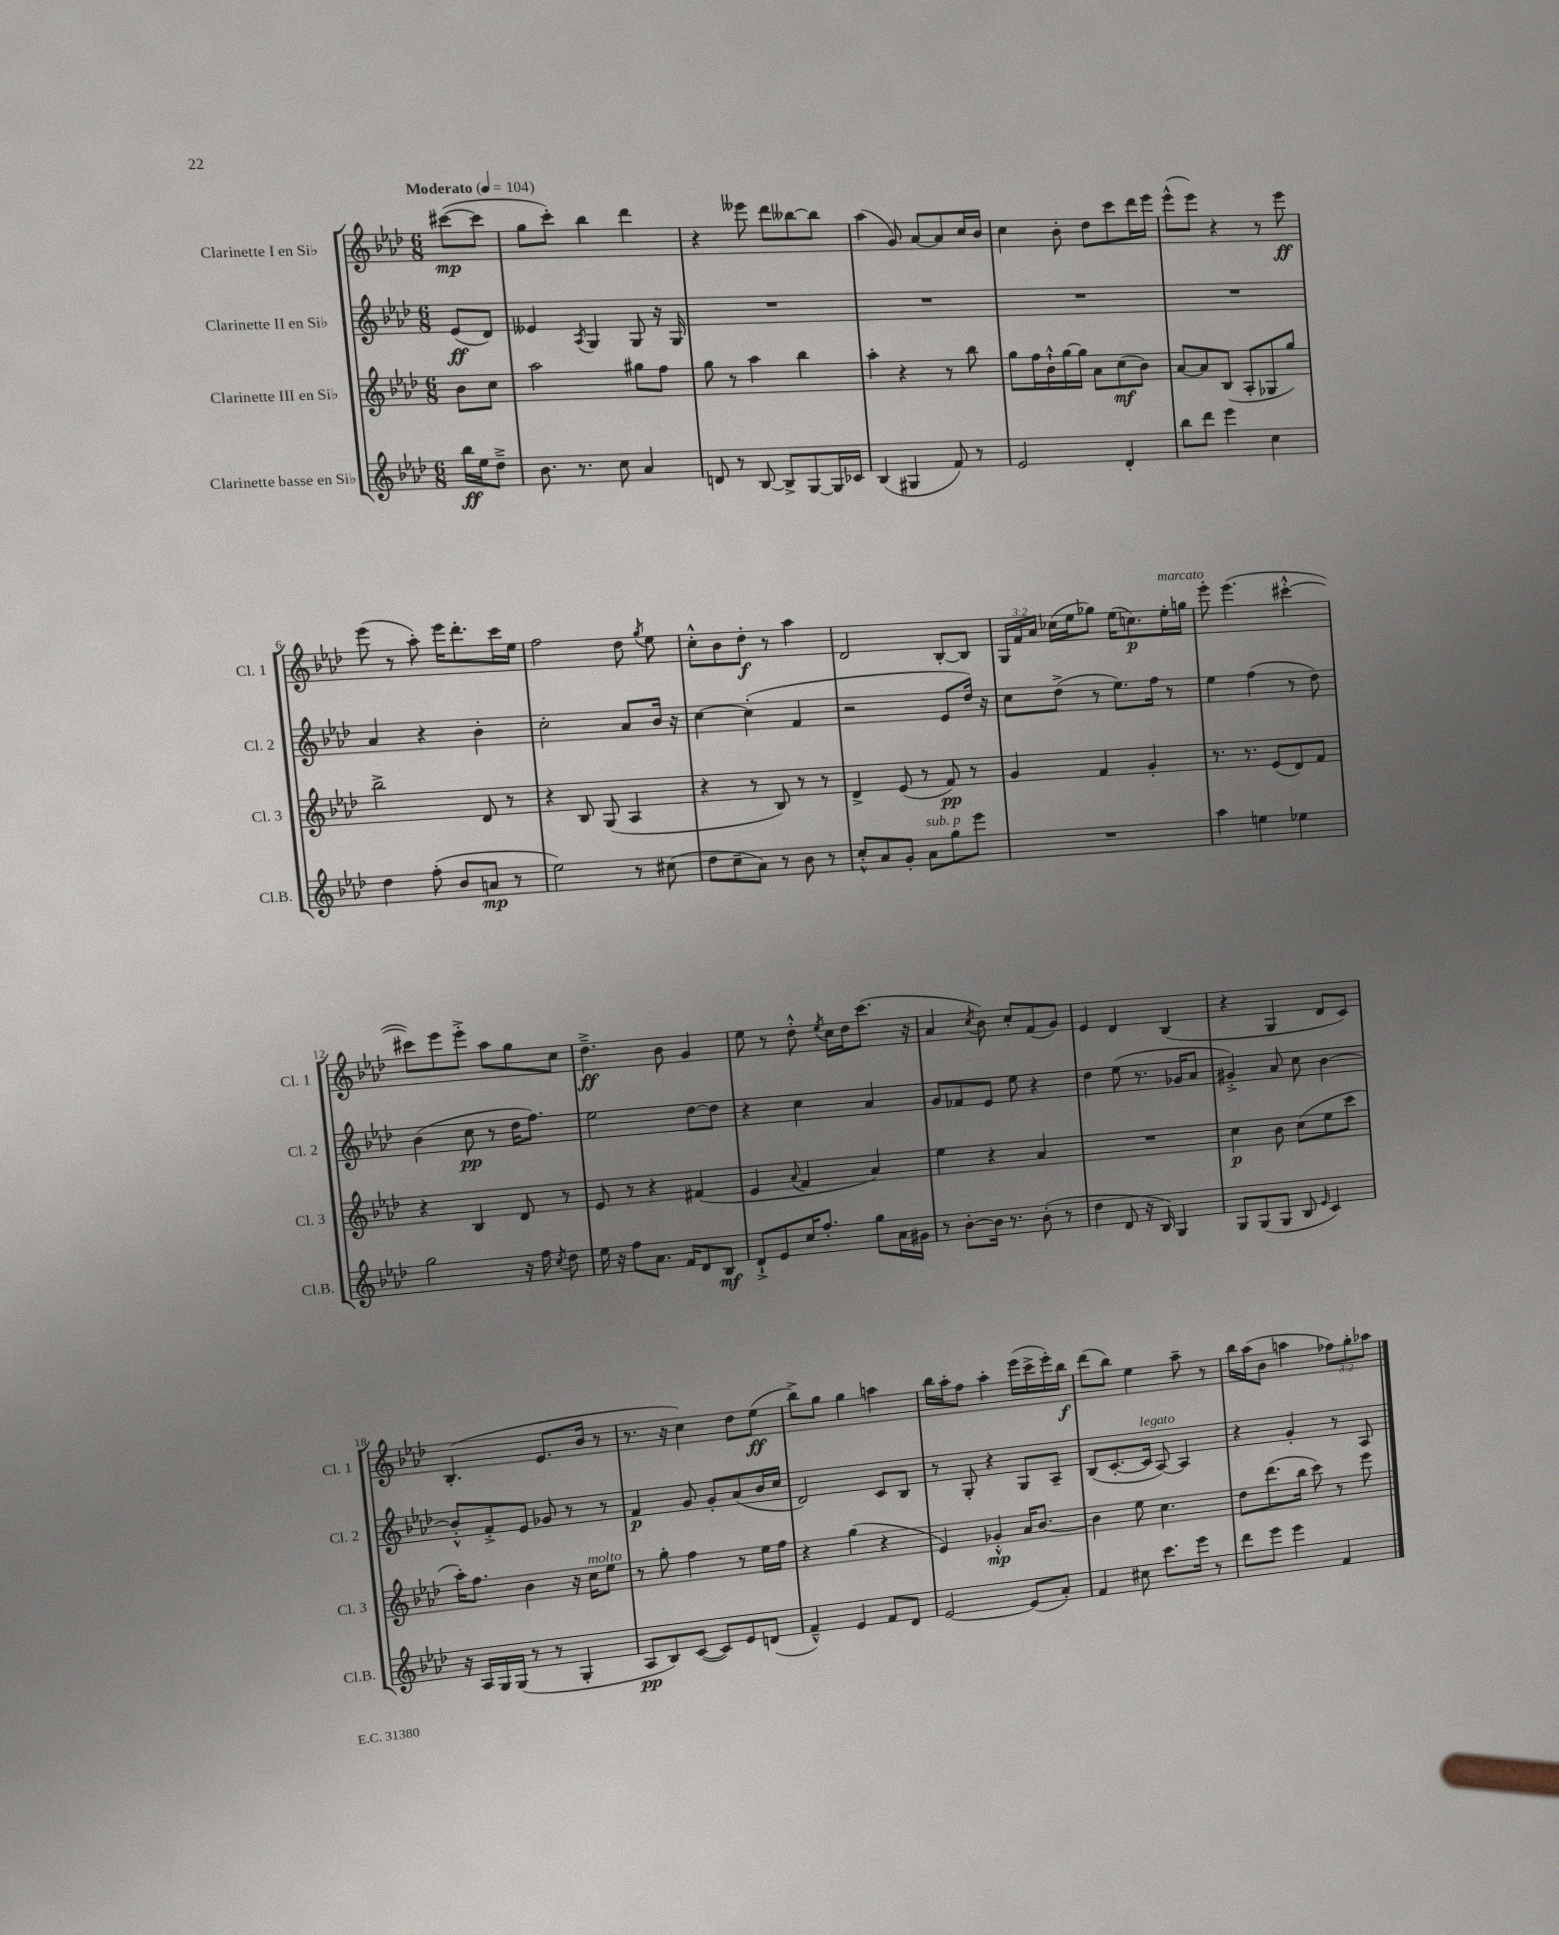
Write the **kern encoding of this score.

**kern	**kern	**kern	**kern
*staff4	*staff3	*staff2	*staff1
*clefG2	*clefG2	*clefG2	*clefG2
*k[b-e-a-d-]	*k[b-e-a-d-]	*k[b-e-a-d-]	*k[b-e-a-d-]
*M6/8	*M6/8	*M6/8	*M6/8
*MM104	*MM104	*MM104	*MM104
16bb-\LL	8b-\L	(8e-/L	([8ccc#\L
16ee-\J	.	.	.
8dd-~^\J	8cc\J	8d-/J)	8ccc#\]J
=	=	=	=
8.b-\	2aa-\	4e--/	8gg\L
.	.	.	8ccc'\J)
8.r	.	.	.
.	.	8qA-/	.
.	.	4G/	4bb-\
8cc\	.	.	.
4a-/	8gg#\L	8G/	4ddd-\
.	8ff\J	16r	.
.	.	16G/	.
=	=	=	=
8d/	8gg\	2.r	4r
8r	8r	.	.
[8B-/	4aa-\	.	8eee--\
8B-^/]L	.	.	8ddd-\L
[8G/	4bb-\	.	[8bb--\
16G/]L	.	.	8bb--\]J
16c-/JJ	.	.	.
=	=	=	=
(4B-/	4aa-'\	2.r	(4aa-\
4G#/	4r	.	8g/)
.	.	.	[8a-/L
8f/)	8r	.	8a-/]
8r	8bb-\	.	16cc/L
.	.	.	16b-/JJ
=	=	=	=
2e-/	8gg\L	2.r	4cc\
.	16ff\L	.	.
.	16b-`^^\	.	.
.	[16gg\	.	8b-'\
.	16gg\]JJ	.	.
.	8a-\L	.	8dd-\L
4d-'/	(8cc\	.	8ccc\
.	8b-\J)	.	16ddd-\L
.	.	.	16eee-\JJ
=	=	=	=
8bb-\L	[8a-/L	2.r	(8eee-^^\L
8ddd-\J	8a-/]	.	8eee-\J)
4eee-\	(8B-/J	.	4r
.	8A-'/L	.	.
4cc\	8G-/	.	8r
.	8gg/J)	.	8eee-\
=	=	=	=
4dd-\	2bb-^\	4a-/	(8eee-\
.	.	.	8r
(8ff'\	.	4r	8aa-'\)
8b-/L	.	.	16eee-\LK
.	.	.	8.ddd-'\
8a/J	8d-/	4b-'\	.
8r	8r	.	16ccc\L
.	.	.	16ee-\JJ
=	=	=	=
2ee-\)	4r	2cc'\	2ff\
.	8B-/	.	.
.	(8G/	.	.
8r	4A-/	8a-/L	8dd-\
.	.	.	8qgg/
(8cc#\	.	16b-/Jk	8ee-\
.	.	16r	.
=	=	=	=
8dd-\L	4r	[4cc\	8cc'^^\L
8cc~\	.	.	8b-\
8a-\J)	8r	(4cc'\]	8dd-'\J
8r	8B-/)	.	8r
8b-\	8r	4f/	4aa-\
8r	8r	.	.
=	=	=	=
8cc'^^/L	4d-^/	2r	2d-/
8a-/	.	.	.
8g'/J	(8e-/	.	.
8a-\L	8r	.	.
8gg\	8f/)	8e-/L	[8B-'/L
8eee-\J	8r	16dd-/Jk)	8B-/]J
.	.	16r	.
=	=	=	=
2.r	4g/	8cc\L	24G/LL
.	.	.	24f/
.	.	.	24a-/JJ
.	.	(8dd-^\J	(16cc-\LL
.	.	.	16ee-\J
.	4f/	8r	8gg-\J)
.	.	8.ee-\L)	(16ee-\LK
.	.	.	8.cc\)
.	4g'/	.	.
.	.	16ff\Jk	.
.	.	8r	16ee-'\L
.	.	.	16gg\JJ
=	=	=	=
4aa-\	8.r	4ee-\	8eee-'\
.	.	.	(4.eee-\
.	8.r	.	.
4ee\	.	(4ff\	.
.	(8e-/L	.	.
4ee-\	8d-/)	8r	[4ccc#'^^\
.	8f/J	8dd-\)	.
=	=	=	=
2gg\	4r	(4b-\	8ccc#\]L)
.	.	.	8eee-\
.	4B-/	8cc\	8eee-'^\J
.	.	8r	8aa-\L
16r	8d-/	16dd-\LK	8gg\
16ff\	.	8.ff\J)	.
8qcc/	.	.	.
8dd-\	8r	.	8cc\J
=	=	=	=
16ee-\	8e-/	2ee-\	4.dd-~^\
16r	.	.	.
8ff\L	8r	.	.
8.a-\J	4r	.	.
.	.	.	8b-\
16f/LK	.	.	.
8d-/	(4f#/	[8dd-\L	4g/
8B-/J	.	8dd-\]J	.
=	=	=	=
8d-`^/L	4e-/	4r	8ee-\
8e-/	.	.	8r
.	8qqa-/	.	.
16cc/K	4f/	4cc\	8dd-'^^\
8.ff'/J	.	.	.
.	.	.	8qee-/
.	.	.	16cc\LL
.	.	.	16dd-\J
8gg\L	4a-/)	4a-/	(8.ccc\J
16a-\L	.	.	.
16g#\JJ	.	.	16r
=	=	=	=
8r	4ee-\	8g/L	4a-/
[8b-'\L	.	8f-/	.
.	.	.	8qcc/
16b-\]Jk	4r	8e-/J	8b-\)
8.r	.	.	.
.	.	8ee-\	8cc'/L
(8b-'\	4a-/	4r	(8f/
8r	.	.	8g/J)
=	=	=	=
4dd-\	2.r	4dd-\	4e-/
8d-/	.	(8ee-\	4d-/
16r	.	8.r	.
16B-/)	.	.	.
4G/	.	.	(4B-/
.	.	16g-/LK	.
.	.	8a-/J	.
=	=	=	=
8G/L	4cc\	4g#'^/)	4r
(8G/	.	.	.
8G/J	8b-\	8a-/	4G/
8B-/	(8cc\L	8cc\	.
16qqe-/	.	.	.
4c/)	8ee-\	[4b-\	8d-/L
.	8ccc\J	.	8c/J)
=	=	=	=
16r	16aa-'\LK)	8b-'^^/]L	(4.B-'/
16A-/LL	8.ff\J	.	.
16G/	.	8f'^/	.
(16G/JJ	.	.	.
8r	4b-\	8e-/J	.
8r	.	8g-/	8.e-/L
4G'/	16r	8r	.
.	16cc\LK	.	16b-/Jk
.	8ee-\J	8r	8r
=	=	=	=
8A-/L	8r	4f/	8.r
8B-/)	8gg'\	.	.
.	.	.	16r
([8c/J	4ff\	8g/	4cc\)
8c/]L)	.	8g'/L	.
8e-/	8r	(8a-/	8dd-\L
(8d/J	16ee-\LL	16b-/L	(8ee-\J
.	16ff\JJ	16cc/JJ	.
=	=	=	=
4f~^^/)	4r	2d-/)	8bb-^\L)
.	.	.	8gg\J
4e-/	(4gg\	.	4gg\
8f/L	4r	8c/L	4aa\
8d-/J	.	8B-/J	.
=	=	=	=
[2e-/	4e-/)	8r	16bb-\LL
.	.	.	16aa-'\J
.	.	8G'/	8ff\J
.	4g-'^^/	4r	4aa-'\
(8e-/]L	16a-/LK	8G/L	(16eee-\LL
.	[8.b-/J	.	16ccc^\
8a-'/J)	.	8A-~/J	16eee-'\)
.	.	.	16bb-\JJ
=	=	=	=
4f/	4b-\]	(8B-/L	(8ddd-\L
.	.	[8.c'/	8bb-\J)
8cc#\	8ee-\	.	4ee-\
.	.	16c/]Jk	.
8.ccc\L	4.cc\	[8A-/)	.
.	.	4A-/]	8aa-~\
16eee-\Jk	.	.	.
8r	.	.	8r
=	=	=	=
8ddd-\L	8dd-\L	4r	16bb-\LL
.	.	.	(16aa-\J
8eee-\J	(8.ddd-\	.	8b-\J
4eee-\	.	4g'/	4aa\
.	16bb-\Jk	.	.
.	8ccc\)	.	.
4f/	8r	8r	12ff-\L)
.	.	.	12gg'\
.	8eee-\	8A-/	.
.	.	.	12aa-\J
==	==	==	==
*-	*-	*-	*-
